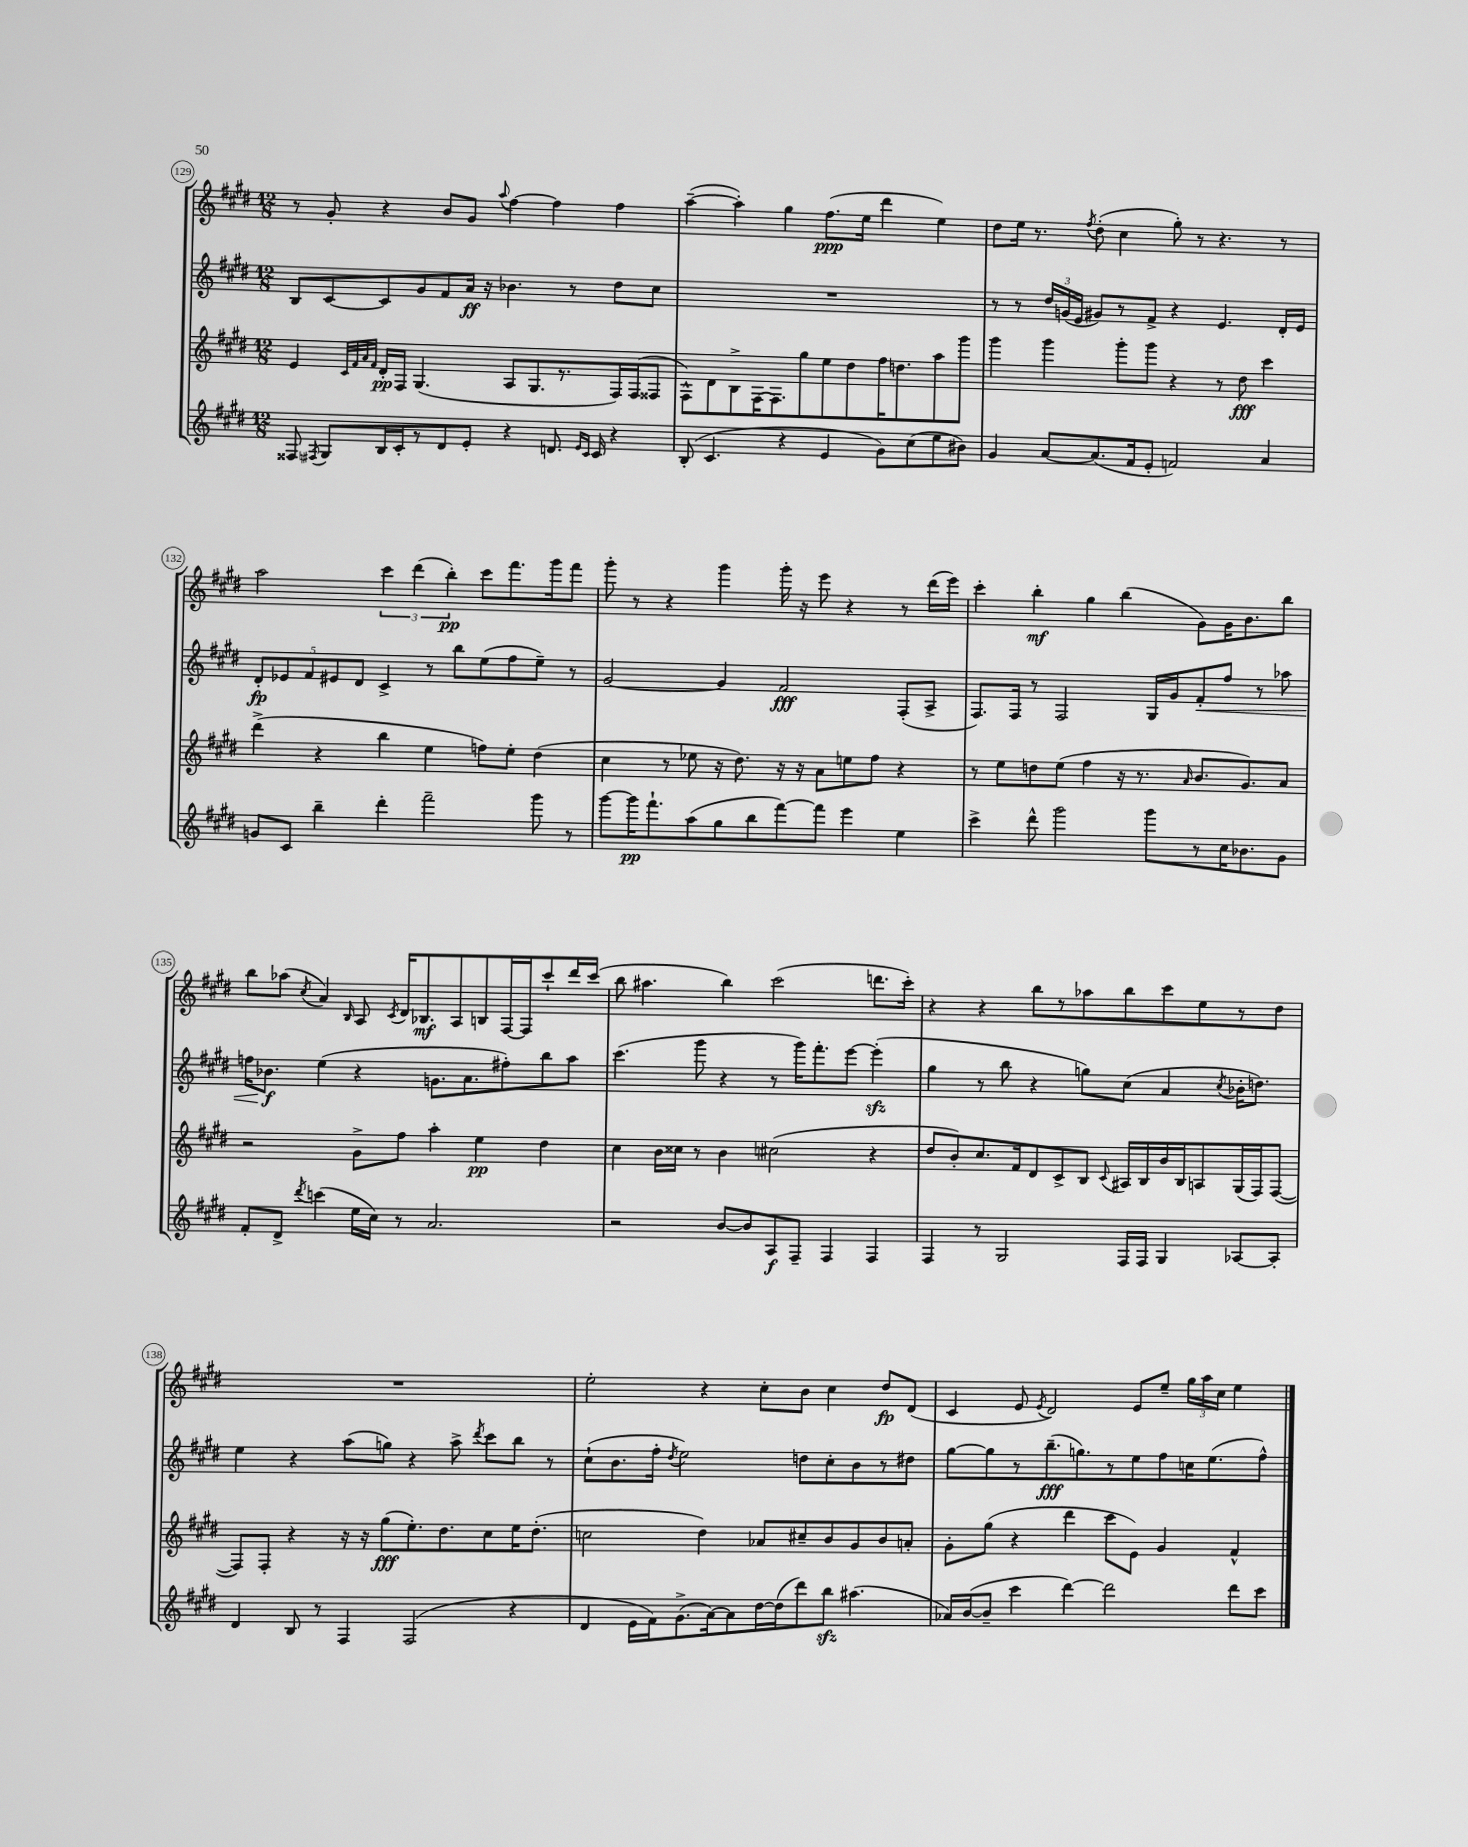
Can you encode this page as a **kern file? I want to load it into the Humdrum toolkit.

**kern	**kern	**kern	**kern
*staff4	*staff3	*staff2	*staff1
*clefG2	*clefG2	*clefG2	*clefG2
*k[f#c#g#d#]	*k[f#c#g#d#]	*k[f#c#g#d#]	*k[f#c#g#d#]
*M12/8	*M12/8	*M12/8	*M12/8
8F##	4e	8B	8r
8qF#	.	.	.
8G#	.	[8c#	8g#'
.	32qqc#	.	.
.	32qqf#	.	.
.	32qqa	.	.
.	32qqf#	.	.
16B	16d#'	8c#]	4r
16c#'	16F#	.	.
8r	(4.G#	8g#	.
8d#	.	8f#	8b
8e'	.	16a	8g#
.	.	16r	.
.	.	.	8qqaa
4r	8A	4.b-	[4ff#
.	8.G#	.	.
8.d	.	.	4ff#]
.	8.r	.	.
.	.	8r	.
16qqe	.	.	.
16qqc#	.	.	.
16c#	.	.	.
4r	16F#)	8dd#	4ff#
.	(16F#	.	.
.	8F##	8cc#	.
=	=	=	=
(8B'	8F#^^)	1.r	([4aa~
4.c#	8d#	.	.
.	8B^	.	4aa'])
.	[16F#	.	.
.	8.F#]	.	.
4r	.	.	4gg#
.	8gg#	.	.
4e	8ee	.	(8.ff#
.	8dd#	.	.
.	.	.	16ee
8g#)	16ff#	.	4ddd#
.	8.dd	.	.
(8cc#	.	.	.
8ee	8aa	.	4ee)
8b#)	8ggg#	.	.
=	=	=	=
4g#	4ggg#	8r	8dd#
.	.	8r	16ee
.	.	.	8.r
[8a	4ggg#	24dd#	.
.	.	(24g	.
.	.	24e	.
.	.	.	8qff#
(8.a]	.	8g#)	(8dd#'
.	8ggg#'	8r	4cc#
16f#	.	.	.
8e'	8ggg#	8f#^	.
2f)	4r	4r	8gg#')
.	.	.	8r
.	8r	4.e	4.r
.	8dd#	.	.
4a	4ccc#	.	.
.	.	16d#'	8r
.	.	16e	.
=	=	=	=
8g	(4ddd#^	10d#'	2aa
.	.	10e-	.
8c#	.	.	.
.	.	10f#	.
4bb~	4r	.	.
.	.	10e#	.
.	.	10d#	.
4ddd#'	4bb	4c#^	6ccc#
.	.	.	(6ddd#
2fff#~	4ee	8r	.
.	.	.	6bb')
.	.	8bb	.
.	8ff)	(8ee	8ccc#
.	8ee'	8ff#	8.fff#
8ggg#	(4dd#	8ee~)	.
.	.	.	16ggg#
8r	.	8r	8fff#
=	=	=	=
[8ggg#	4cc#	[2g#	8ggg#'
16ggg#]	.	.	8r
8.fff#`	.	.	.
.	8r	.	4r
(8aa	8ee-	.	.
8gg#	16r	4g#]	4ggg#
.	8.dd#)	.	.
8bb	.	.	.
[8fff#)	16r	2f#	16ggg#'
.	16r	.	16r
8fff#]	8a	.	8eee
4eee	8ee	.	4r
.	8ff#	.	.
4ee	4r	(8F#'	8r
.	.	8A^	(16ddd#
.	.	.	16eee)
=	=	=	=
4ccc#^	8r	8.F#)	4ccc#'
.	8ee	.	.
.	.	16F#	.
8ddd#^^	8dd	8r	4bb'
2ggg#	(8ee	2F#	.
.	4ff#	.	4gg#
.	16r	.	(4bb
.	8.r	.	.
8ggg#	.	16G#	.
.	.	16g#	.
.	16qqa	.	.
8r	8.b	8f#'	8g#)
16cc#	.	8ff#	16g#
8.b-	8.g#)	.	8.b
.	.	8r	.
8g#	8a	8aa-	8bb
=	=	=	=
8f#'	2r	16ff	8bb
.	.	8.b-	.
8d#^	.	.	(8aa-
8qddd#	.	.	8qcc#
(4ccc	.	(4ee	4a)
.	.	.	16qqB
16ee	8g#^	4r	8A
16cc#)	.	.	.
.	.	.	8qc#
8r	8ff#	.	16d#
.	.	.	8.B-
2.a	4aa'	8.g	.
.	.	.	8A
.	.	8.a	.
.	4ee	.	8B
.	.	8ff#')	[16F#
.	.	.	16F#]
.	4dd#	8bb	8ccc#`
.	.	8aa	16ddd#
.	.	.	(16ccc#
=	=	=	=
2r	4cc#	(4.ccc#	8bb
.	.	.	4.aa#
.	16b	.	.
.	16cc##	.	.
.	8r	8ggg#	.
[8b	4b	4r	4bb)
8b]	.	.	.
8A	(2cc#	8r	(2ccc#
8F#~	.	16ggg#)	.
.	.	8.fff#'	.
4F#	.	.	.
.	.	[8eee	.
4F#	4r	(4eee']	8.ddd
.	.	.	16ccc#')
=	=	=	=
4F#	8dd#	4gg#	4r
.	8b')	.	.
8r	8.cc#	8r	4r
2G#	.	8bb	.
.	16f#	.	.
.	8d#	4r	8bb
.	8c#^	.	8r
.	8B	8gg)	8aa-
.	8qqc#	.	.
16F#	16A#	(8cc#	8bb
16F#	16B	.	.
4G#	16b	4a	8ccc#
.	16B	.	.
.	8A	.	8ee
.	.	8qcc#	.
[8A-	(16G#	16b-'	8r
.	16F#)	8.dd)	.
8A-']	([8F#	.	8dd#
=	=	=	=
4d#	8F#])	4ee	1.r
.	8F#'	.	.
8B	4r	4r	.
8r	.	.	.
4F#	16r	(8aa	.
.	16r	.	.
.	(8gg#	8gg)	.
(2F#	8.ee')	4r	.
.	8.dd#	.	.
.	.	8aa^	.
.	.	8qddd#	.
.	8cc#	8ccc#	.
4r	16ee	8bb	.
.	(8.dd#'	.	.
.	.	8r	.
=	=	=	=
4d#	2cc	(8cc#`	2ee'
.	.	8.b	.
16e	.	.	.
16f#)	.	16ff#'	.
.	.	8qdd#	.
(8.g#^	.	2ee)	.
.	4dd#)	.	4r
[16a)	.	.	.
8a]	.	.	.
[16dd#	8a-	.	8cc#'
(16dd#]	.	.	.
8ddd#)	8cc#~	8dd	8b
8bb	8b	8cc#'	4cc#
(4.aa#	8g#	8b	.
.	8b	8r	8dd#
.	8a'	8dd#	(8d#
=	=	=	=
16a-)	8g#'	[8gg#	4c#
([16b	.	.	.
8b~]	(8gg#	8gg#]	.
4ccc#	4r	8r	8e
.	.	.	8qe
.	.	(8.bb~	2d#)
[4ddd#)	4ddd#	.	.
.	.	8.gg)	.
2ddd#]	8ccc#	8r	.
.	8e)	8ee	8e
.	4g#	8ff#	8ee~
.	.	16cc	24gg#
.	.	.	24aa
.	.	(8.ee	.
.	.	.	24cc#
8ddd#	4f#^^	.	4ee
8ccc#	.	8ff#^^)	.
==	==	==	==
*-	*-	*-	*-
